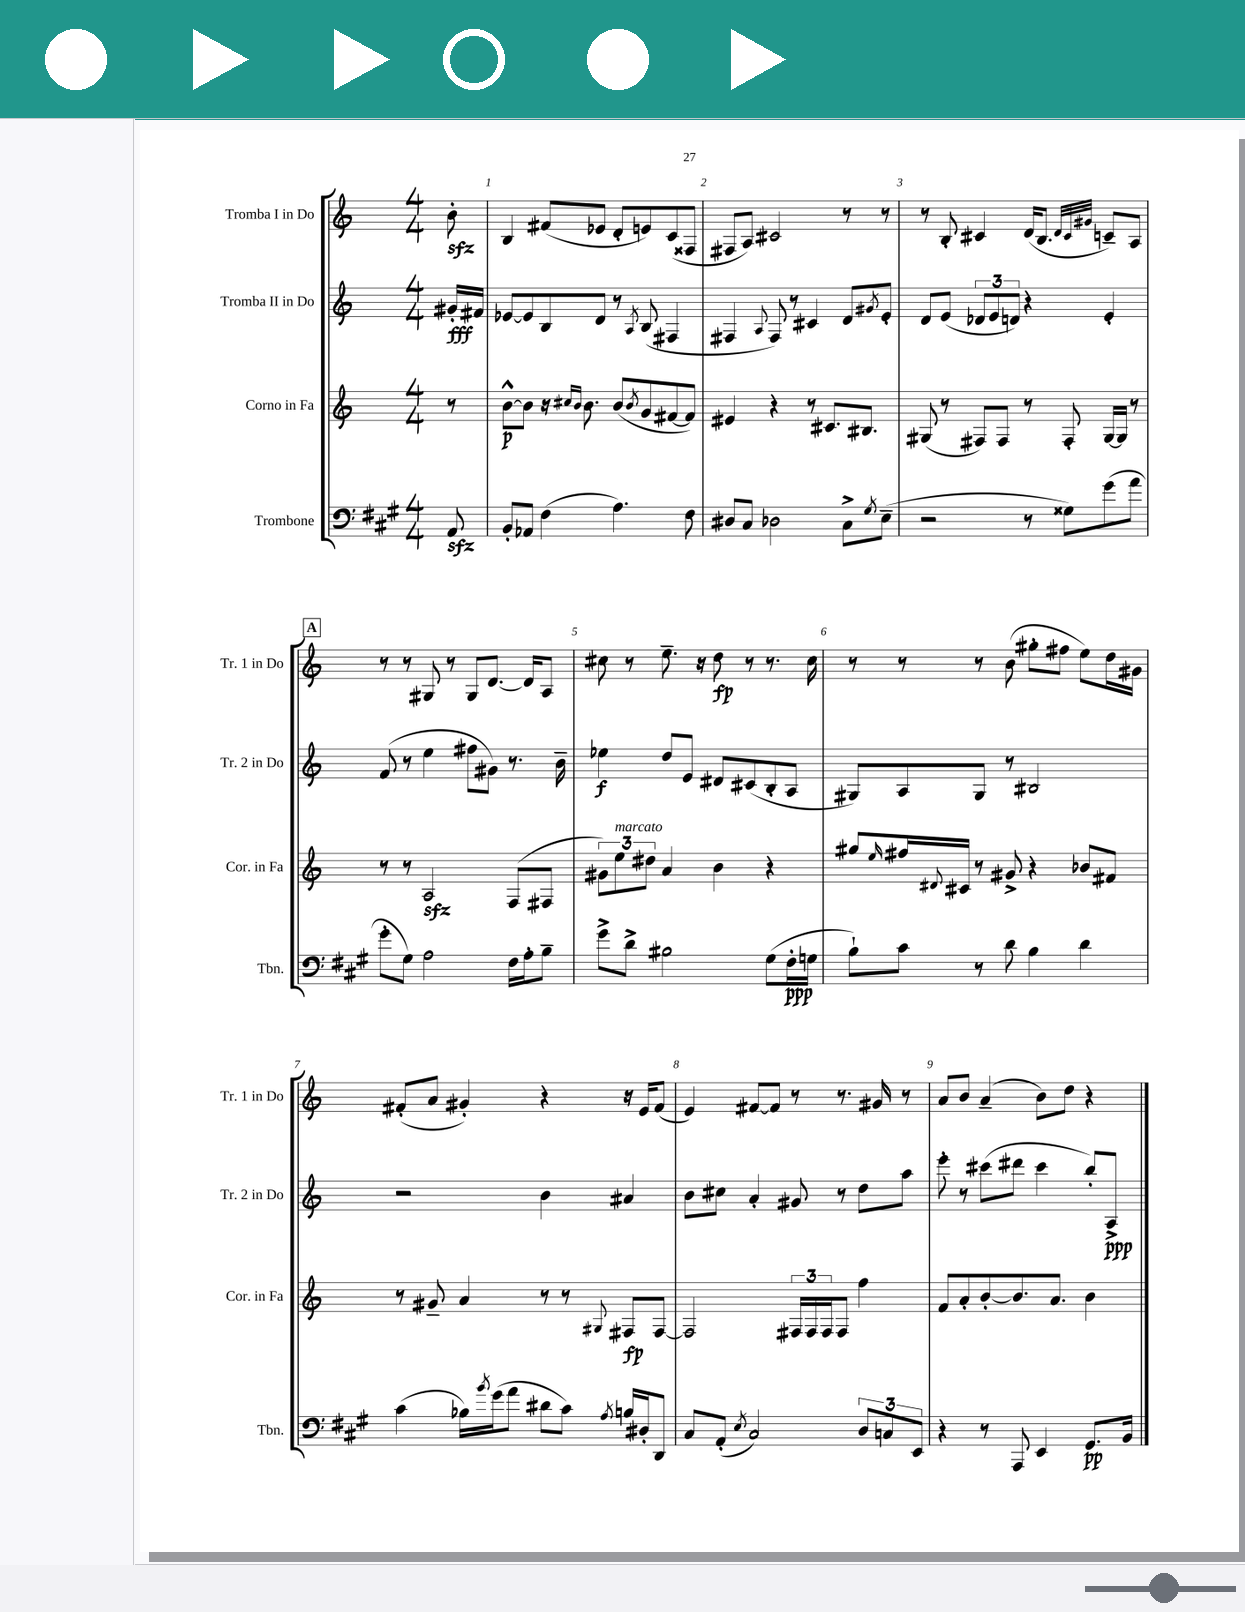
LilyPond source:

<<
\new StaffGroup <<
\new Staff = "s0" \with { instrumentName = "Tromba I in Do" shortInstrumentName = "Tr. 1 in Do" } {
    \clef treble \key c \major \numericTimeSignature \time 4/4 \partial 8
    b'8-.\sfz |
    b4 fis'8( ees'8 d'8-. e'8) c'8( fisis8 |
    fis8 a8) cis'2 r8 r8 |
    r8 b8-. cis'4 d'16( b8. \grace { d'32 cis'32 gis'32 } c'8--) a8 |
    \mark \markup { \box "A" } r8 r8 gis8 r8 gis8 d'8.~ d'16 a8 |
    cis''8 r8 e''8.-- r16 d''8\fp r8 r8. cis''16 |
    r8 r8 r8 b'8( gis''8-. fis''8 e''8) d''16 gis'16 |
    fis'8-.( a'8 gis'4-.) r4 r16 e'16 fis'8( |
    e'4) fis'8~ fis'8 r8 r8. gis'16 r8 |
    a'8 b'8 a'4--( b'8) d''8 r4 \bar "|." |
}
\new Staff = "s1" \with { instrumentName = "Tromba II in Do" shortInstrumentName = "Tr. 2 in Do" } {
    \clef treble \key c \major \numericTimeSignature \time 4/4 \partial 8
    gis'16-.\fff fis'16 |
    ees'8~ ees'8 b8 d'8 r8 \acciaccatura { a8 } b8( fis4 |
    fis4 \appoggiatura { a8 } fis8) r8 cis'4 d'8 \acciaccatura { gis'8 } e'8-. |
    d'8 e'8( \tuplet 3/2 { des'8 e'8 d'8) } r4 e'4-. |
    \mark \markup { \box "A" } f'8( r8 e''4 fis''8 gis'8) r8. b'16-- |
    ees''4\f d''8 e'8 dis'8 cis'8( b8-. a8 |
    gis8) a8 gis8 r8 bis2 |
    r2 b'4 ais'4 |
    b'8 cis''8 a'4-. gis'8 r8 d''8 a''8 |
    e'''8-. r8 cis'''8( dis'''8 cis'''4 b''8-.) a8->\ppp \bar "|." |
}
\new Staff = "s2" \with { instrumentName = "Corno in Fa" shortInstrumentName = "Cor. in Fa" } {
    \clef treble \key c \major \numericTimeSignature \time 4/4 \partial 8
    r8 |
    b'8~-^\p b'8 r16 \grace { cis''16 b'16 } b'8. b'8( \acciaccatura { b'8 } g'8 fis'8~ fis'8) |
    eis'4 r4 r8 cis'8. bis8. |
    gis8( r8 fis8) fis8 r8 fis8-. gis16~ gis16 r8 |
    \mark \markup { \box "A" } r8 r8 a2\sfz f8( fis8 |
    \tuplet 3/2 { gis'8) e''8^\markup { \italic "marcato" } dis''8 } a'4 b'4 r4 |
    gis''8 \grace { e''16 } fis''16 \appoggiatura { dis'8 } cis'16 r8 gis'8-> r4 bes'8 fis'8 |
    r8 gis'8-- a'4 r8 r8 \appoggiatura { gis8 } fis8\fp fis8~ |
    fis2 \tuplet 3/2 { fis16 fis16 fis16 } fis8 f''4 |
    f'8 a'8-. b'8~-. b'8. a'8. b'4 \bar "|." |
}
\new Staff = "s3" \with { instrumentName = "Trombone" shortInstrumentName = "Tbn." } {
    \clef bass \key a \major \numericTimeSignature \time 4/4 \partial 8
    a,8\sfz |
    b,8-. aes,8 fis4( a4.) fis8 |
    dis8 cis8 des2 cis8-> \acciaccatura { gis8 } e8--( |
    r2 r8 gisis8) gis'8( a'8 |
    \mark \markup { \box "A" } gis'8-. gis8) a2 fis16 a16-. b8-- |
    gis'8-> d'8-> bis2 gis8( fis16-.\ppp g16 |
    b8-!) cis'8 r8 d'8 b4 d'4 |
    cis'4( bes16) \acciaccatura { b'8 } gis'16( a'8 dis'8 cis'8) \acciaccatura { a8 } b16 dis16-. d,8 |
    cis8 a,8-.( \acciaccatura { e8 } cis2) \tuplet 3/2 { d8 c8 e,8 } |
    r4 r8 a,,8 e,4 gis,8.\pp b,16 \bar "|." |
}
>>
>>
\layout { \context { \Score \override BarNumber.break-visibility = ##(#f #t #t) barNumberVisibility = #all-bar-numbers-visible } }
